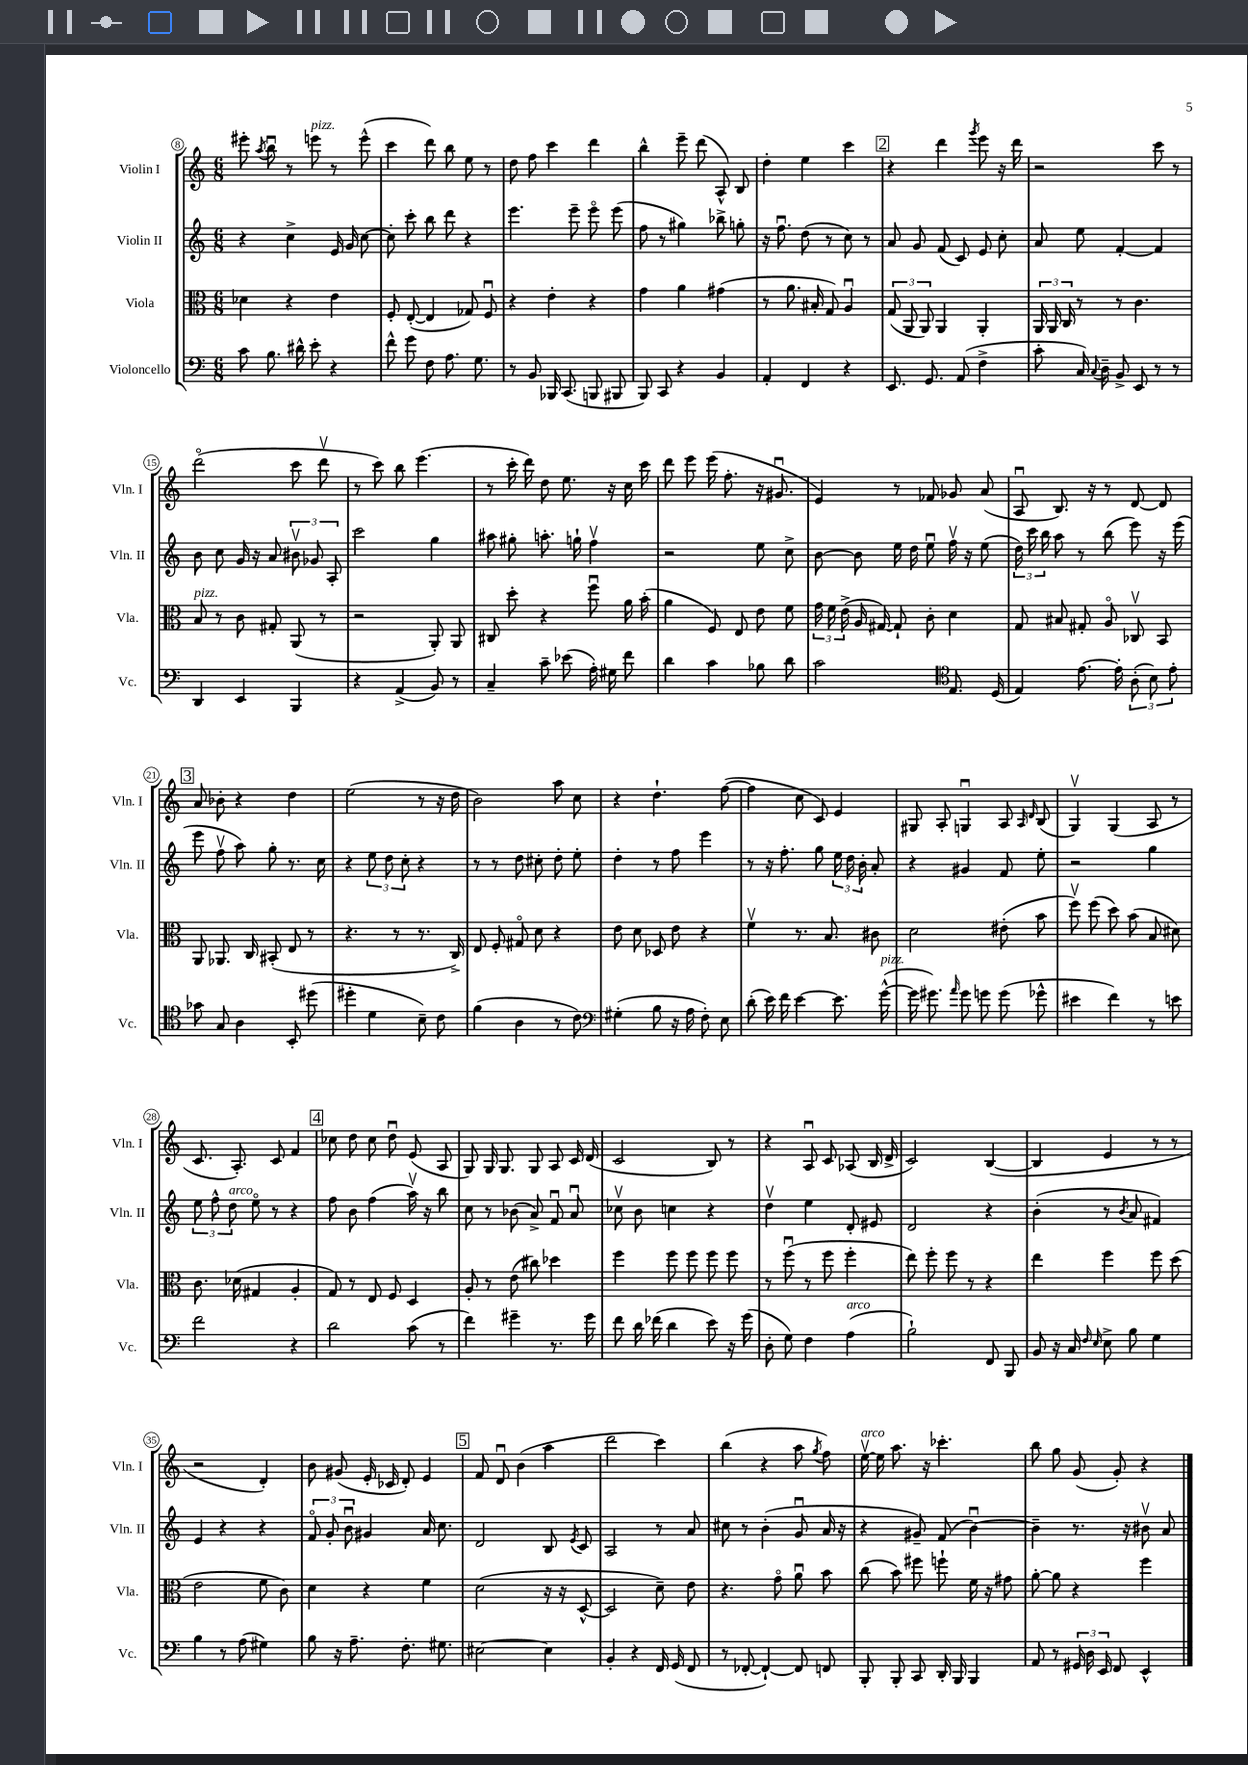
<<
\new StaffGroup <<
\new Staff = "s0" \with { instrumentName = "Violin I" shortInstrumentName = "Vln. I" } {
    \clef treble \key c \major \numericTimeSignature \time 6/8
    \autoBeamOff eis'''8-. \acciaccatura { a''8 } b''8\downbow r8 e'''8^\markup { \italic "pizz." } r8 e'''8-^( |
    c'''4 d'''8) b''8 e''8 r8 |
    d''8 f''8 c'''4 d'''4 |
    b''4-^ e'''8-- d'''8( a8-^) b8 |
    d''4-. e''4 c'''4 |
    \mark \markup { \box "2" } r4 d'''4 \acciaccatura { g'''8 } e'''8 r16 d'''16 |
    r2 c'''8 r8 |
    d'''2\flageolet( c'''8 d'''8\upbow |
    r8 c'''8) b''8 e'''4.( |
    r8 c'''16-. d'''16) d''8 e''8. r16 c''16 c'''16 |
    d'''8 e'''8 e'''16( f''8.-. r16 gis'8.\downbow |
    e'4) r8 fes'8 ges'8 a'8( |
    a8\downbow b8.) r16 r8 d'8~ d'8 |
    \mark \markup { \box "3" } a'8 bes'8-. r4 d''4 |
    e''2( r8 r16 d''16 |
    b'2) a''8 c''8 |
    r4 d''4.-! f''8~( |
    f''4 c''8 c'8) e'4 |
    gis8 a8-. g4\downbow a8 \grace { a16 d'16 } b8( |
    g4\upbow) g4( a8 r8 |
    c'8. a8.-.) c'8 f'4 |
    \mark \markup { \box "4" } ces''8 d''8 ces''8 d''8\downbow e'8( a8 |
    g8) g16 g8. g8 a8 c'16 d'16( |
    c'2 b8) r8 |
    r4 a8\downbow c'8 aes8( b16 d'16-> |
    c'2) b4~( |
    b4 e'4 r8 r8 |
    r2 d'4-.) |
    b'8 gis'8( e'16-. ces'16 d'8-.) e'4 |
    \mark \markup { \box "5" } f'8 d'8\downbow b'4( a''4 |
    d'''2 c'''4) |
    b''4( r4 a''8 \acciaccatura { g''8 } f''8) |
    e''16~\upbow^\markup { \italic "arco" } e''16 a''8. r16 ces'''4.-. |
    b''8 g''8 g'8( g'8-.) r4 \bar "|." |
}
\new Staff = "s1" \with { instrumentName = "Violin II" shortInstrumentName = "Vln. II" } {
    \clef treble \key c \major \numericTimeSignature \time 6/8
    \autoBeamOff r4 c''4-> e'16 g'16 c''8~ |
    c''8-. c'''8-. b''8 d'''8 r4 |
    e'''4. e'''8-- e'''8\flageolet e'''8( |
    f''8 r8 gis''4) bes''8-> g''8-. |
    r16 f''8.\downbow d''8( r8 c''8) r8 |
    \mark \markup { \box "2" } a'8 g'8 f'8( c'8) e'8 c''8-. |
    a'8 e''8 f'4~-. f'4 |
    b'8 c''8 g'16 r16 a'8 \tuplet 3/2 { bis'8\upbow ges'8 a8-. } |
    c'''2 g''4 |
    ais''8 gis''8-. a''8.-. g''16-! f''4\upbow |
    r2 e''8 c''8-> |
    b'8~ b'8 e''16 d''16 e''8\downbow f''16\upbow r16 e''8( |
    \tuplet 3/2 { d''16) c'''16 b''16 } a''8 r8 b''8( e'''8) r16 e'''16( |
    \mark \markup { \box "3" } e'''8 f''8\upbow a''8) g''8-. r8. c''16 |
    r4 \tuplet 3/2 { e''8 d''8 c''8-. } r4 |
    r8 r8 d''8 cis''8-. d''8-. e''8-. |
    d''4-. r8 f''8 e'''4 |
    r8 r16 f''8.-. g''8 \tuplet 3/2 { e''16 d''16 b'16-. } a'8-. |
    r4 gis'4 f'8 e''8-. |
    r2 g''4 |
    \tuplet 3/2 { e''8 f''8-^ d''8^\markup { \italic "arco" } } e''8\flageolet r8 r4 |
    \mark \markup { \box "4" } f''8 b'8 f''4( a''16\upbow) r16 b''8 |
    c''8 r8 bes'8( a'8->) f'8\downbow a'8\downbow |
    ces''8\upbow b'8 c''4 r4 |
    d''4\upbow e''4 d'8-. eis'8 |
    d'2 r4 |
    b'4-.( r8 \acciaccatura { b'8 } a'8 fis'4) |
    e'4 r4 r4 |
    \tuplet 3/2 { f'8\flageolet g'8-. b'8\downbow } gis'4 a'16 c''8. |
    \mark \markup { \box "5" } d'2 b8 \acciaccatura { e'8 } c'8 |
    a2 r8 a'8 |
    cis''8 r8 b'4-.( g'8\downbow a'16 r16 |
    r4 gis'8--) f'8( b'4~\downbow) |
    b'4-- r8. r16 bis'8\upbow a'8 \bar "|." |
}
\new Staff = "s2" \with { instrumentName = "Viola" shortInstrumentName = "Vla." } {
    \clef alto \key c \major \numericTimeSignature \time 6/8
    \autoBeamOff des'4 r4 e'4 |
    f8-. e8~-.( e4 ges8) f8\downbow |
    r4 e'4-. r4 |
    g'4 a'4 gis'4( |
    r8 a'8. bis16-. g8) a4\downbow |
    \mark \markup { \box "2" } \tuplet 3/2 { g8( a,8 a,8) } a,4 a,4-. |
    \tuplet 3/2 { a,16 a,16 c16 } r8 r8 c'4. |
    b8^\markup { \italic "pizz." } r8 c'8 gis8-. a,8( r8 |
    r2 a,8-.) a,8 |
    cis8 d''8-. r4 f''8\downbow a'16 b'16-.( |
    a'4 f8) e8 e'8 f'8 |
    \tuplet 3/2 { g'16 f'16 e'16->( } a16 gis16~) gis8-! c'8-. d'4 |
    g8 bis8 gis8-. a8\flageolet ces8\upbow b,8 |
    \mark \markup { \box "3" } a,8 aes,8. c16 bis,8-.( e8 r8 |
    r4. r8 r8. c16->) |
    e8 f8-. gis8\flageolet d'8 r4 |
    e'8 d'8 des8 e'8 r4 |
    f'4\upbow r8. b8. cis'8 |
    d'2 eis'8-.( b'8 |
    f''8\upbow) f''8( d''8) b'8( b8 dis'8) |
    c'8. des'16( gis4 a4-. |
    \mark \markup { \box "4" } g8) r8 e8 f8 d4 |
    a8-. r8 e'8( cis''8) des''4 |
    f''4 f''8 f''8 f''8 f''8 |
    r8 f''8\downbow( r8 f''8 f''4-. |
    e''8) f''8-. f''8 r8 r4 |
    e''4 f''4 f''8 d''8( |
    e'2 f'8 c'8) |
    d'4 r4 f'4 |
    \mark \markup { \box "5" } d'2( r16 r16 d8~-^ |
    d2 d'8--) e'8 |
    r4. g'8\flageolet a'8\downbow b'8 |
    c''8( b'8) fis''8 f''8-! f'16 r16 gis'8 |
    a'8~-. a'8 r4 f''4 \bar "|." |
}
\new Staff = "s3" \with { instrumentName = "Violoncello" shortInstrumentName = "Vc." } {
    \clef bass \key c \major \numericTimeSignature \time 6/8
    \autoBeamOff c'8 b8. dis'16-^ e'8-. r4 |
    f'8-^ g'8 f8 a8. g8. |
    r8 b,8 bes,,16 c,8.( b,,8 bis,,8 |
    b,,8) c,8 r4 b,4 |
    a,4-. f,4 r4 |
    \mark \markup { \box "2" } e,8. g,8. a,8( f4-> |
    c'8-. c16) \appoggiatura { c8 } d16-- b,8-> e,8 r8 r8 |
    d,4 e,4 b,,4 |
    r4 a,4->( b,8) r8 |
    c4-- c'8-- ees'8( a16-.) gis16 f'8 |
    d'4 c'4 bes8 d'8 |
    c'2 \clef tenor e8. d16( |
    e4) e'8.~ e'16-. \tuplet 3/2 { a8-.( b8) e'8-. } |
    \mark \markup { \box "3" } ges'8 g8 a4 b,8-. dis''8( |
    dis''4-. d'4 b8--) c'8 |
    f'4( a4 r8 c'8) |
    \clef bass gis4-.( b8 r16 a16 f8-.) e8 |
    d'8-.( e'16) f'16 e'4~ e'8. g'16~-^^\markup { \italic "pizz." }( |
    g'16 gis'8.) \grace { a'16 } gis'8 g'8 g'8( ges'8-^ |
    eis'4 f'4) r8 e'8 |
    f'2 r4 |
    \mark \markup { \box "4" } d'2 c'8( r8 |
    f'4) gis'4-- r8. gis'16 |
    f'8 d'16 fes'16( d'4 e'8) r16 g'16( |
    d8-. g8) f4 a4^\markup { \italic "arco" }( |
    b2-!) f,8 b,,8 |
    b,8 r16 c16 \grace { f16 e16 } e8-> b8 g4 |
    b4 r8 a8( gis4) |
    b8 r16 a8.-- f8.-. gis8. |
    \mark \markup { \box "5" } eis2~ eis4 |
    b,4-. r4 f,16 g,16( f,8 |
    r8 fes,8~-. fes,4~-!) fes,8 f,8 |
    b,,8-. b,,8-. c,8 d,16-. b,,16 b,,4 |
    a,8 r8 \tuplet 3/2 { gis,16 d16 e,16 } f,8 e,4-^ \bar "|." |
}
>>
>>
\layout { \context { \Score currentBarNumber = #8 \override BarNumber.stencil = #(make-stencil-circler 0.1 0.3 ly:text-interface::print) } }
